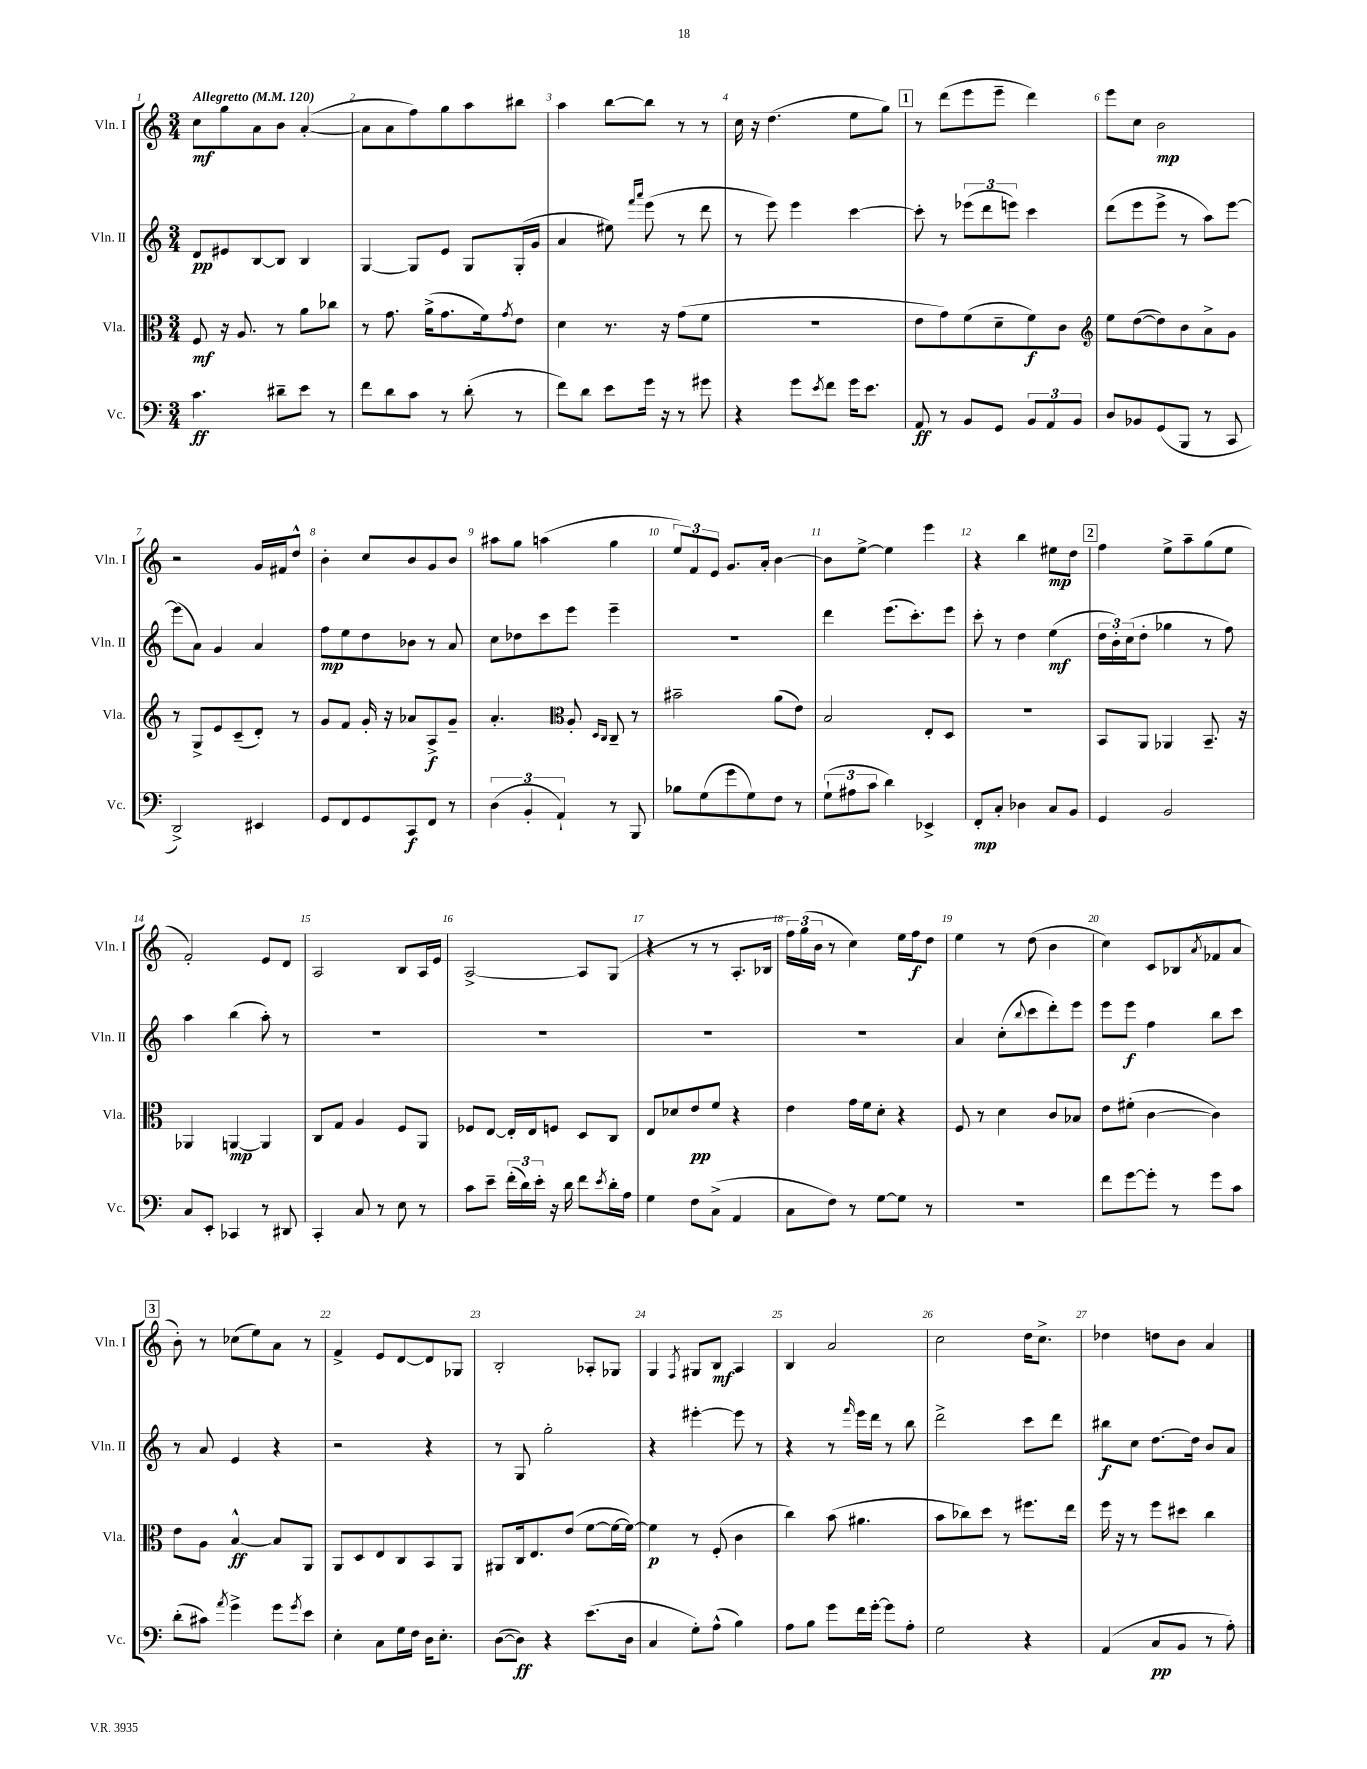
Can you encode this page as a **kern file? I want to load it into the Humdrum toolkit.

**kern	**kern	**kern	**kern
*staff4	*staff3	*staff2	*staff1
*clefF4	*clefC3	*clefG2	*clefG2
*k[]	*k[]	*k[]	*k[]
*M3/4	*M3/4	*M3/4	*M3/4
*MM120	*MM120	*MM120	*MM120
4.c\	8F/	8d/L	8cc\L
.	16r	8e#/	8gg\
.	8.A/	.	.
.	.	[8B/	8a\
8d#~\L	8r	8B/]J	8b\J
8e\J	8a\L	4B/	([4a'/
8r	8cc-\J	.	.
=	=	=	=
8f\L	8r	[4G/	8a\]L
8d\	8.g\	.	8a\
8c\J	.	8G/]L	8ff\)
.	(16a^\LK	.	.
8r	8.g\	8e/J	8gg\
(8d'\	.	8G/L	8aa\
.	16f\k)	.	.
.	8qg/	.	.
8r	8e\J	(16G'/L	8bb#\J
.	.	16g/JJ	.
=	=	=	=
8f\L)	4d\	4a/	4aa\
8d\J	.	.	.
8e\L	8.r	8ee#\)	[8bb\L
.	.	16qqfff/LL	.
.	.	16qqaaa/JJ	.
16g\Jk	.	(8eee\	8bb\]J
16r	16r	.	.
8r	(8g\L	8r	8r
8g#\	8f\J	8ddd\	8r
=	=	=	=
4r	2.r	8r	16cc\
.	.	.	16r
.	.	8eee\)	(4.dd\
8g\L	.	4eee\	.
8qe/	.	.	.
8f\J	.	.	.
16g\LK	.	[4ccc\	8ee\L
8.e\J	.	.	.
.	.	.	8gg\J)
=	=	=	=
8AA/	8e\L	8ccc'\]	8r
8r	8g\)	8r	(8ddd\L
8BB/L	(8f\	(12eee-\L	8eee\
.	.	12ddd\	.
8GG/J	8d~\	.	8eee~\J
.	.	12eee\J)	.
12BB/L	8f\)	4ccc\	4ddd\)
12AA/	.	.	.
.	8c\J	.	.
12BB/J	.	.	.
=	=	=	=
*	*clefG2	*	*
8D/L	8ee\L	(8ddd\L	8eee\L
8BB-/	([8dd\	8eee\	8cc\J
(8GG/	8dd\])	8eee^\J	2b\
8BBB/J	8b\	8r	.
8r	8a^\	8aa\L)	.
8CC/	8g\J	[8eee\J	.
=	=	=	=
2DD^/)	8r	(8eee\]L	2r
.	8G^/L	8a\J)	.
.	8e/	4g/	.
.	(8c~/	.	.
4EE#/	8d'/J)	4a/	16g/LL
.	.	.	16f#/J
.	8r	.	8dd^^/J
=	=	=	=
8GG/L	8g/L	8ff\L	4b'\
8FF/	8f/J	8ee\	.
8GG/	16g'/	8dd\	8cc/L
.	16r	.	.
8CC/	8a-/L	8b-\J	8b/
8FF/J	8A^/	8r	8g/
8r	8g~/J	8a/	8b/J
=	=	=	=
(6D\	4.a'/	8cc\L	8aa#\L
.	.	8dd-\	8gg\J
6BB'/	.	.	.
.	.	8ccc\	(4aa\
6AA`/)	.	.	.
*	*clefC3	*	*
.	8A'/	8eee\J	.
.	16qqD/LL	.	.
.	16qqC/JJ	.	.
8r	8C~/	4eee~\	4gg\
8BBB/	8r	.	.
=	=	=	=
8B-\L	2b#~\	2.r	12ee/L)
.	.	.	12f/
(8G\	.	.	.
.	.	.	12e/J
8g\	.	.	8.g/L
8G\)	.	.	.
.	.	.	16a'/Jk
8F\J	(8a\L	.	[4b\
8r	8e\J)	.	.
=	=	=	=
(12G`\L	2B/	4ddd\	8b\]L
12A#\	.	.	.
.	.	.	[8ee^\J
12c\J	.	.	.
4d\)	.	(8.eee\L	4ee\]
.	.	8.ccc'\)	.
4EE-^/	8E'/L	.	4eee\
.	8D/J	8eee\J	.
=	=	=	=
8FF'/L	2.r	8ccc'\	4r
8C'/J	.	8r	.
4D-\	.	4dd\	4bb\
8C/L	.	(4ee\	8ee#\L
8BB/J	.	.	8dd\J
=	=	=	=
4GG/	8BB/L	24dd\LL	4ff\
.	.	24b'\)	.
.	.	(24cc\J	.
.	8AA/J	8dd'\J	.
2BB/	4AA-/	4gg-\	8ee^\L
.	.	.	8aa~\
.	8.BB~/	8r	(8gg\
.	.	8ff\)	8ee\J
.	16r	.	.
=	=	=	=
8C/L	4AA-/	4aa\	2f'/)
8EE'/J	.	.	.
4CC-/	[4AA/	(4bb\	.
8r	4AA/]	8aa'\)	8e/L
8DD#/	.	8r	8d/J
=	=	=	=
4CC'/	8C/L	2.r	2A/
.	8G/J	.	.
8C/	4A/	.	.
8r	.	.	.
8E\	8F/L	.	8B/L
8r	8AA/J	.	16A/L
.	.	.	16e/JJ
=	=	=	=
8c\L	8F-/L	2.r	[2A^/
8e~\J	[8E/J	.	.
(24f'\LL	16E'/]LL	.	.
24d\)	.	.	.
.	16E/J	.	.
24e'\JJ	.	.	.
16r	8F/J	.	.
16d\	.	.	.
8f\L	8D/L	.	8A/]L
8qe/	.	.	.
16d'\L	8C/J	.	(8G/J
16A\JJ	.	.	.
=	=	=	=
4G\	8E/L	2.r	4r
.	8d-/	.	.
8F\L	8e/	.	8r
(8C^\J	8f/J	.	8r
4AA/	4r	.	8.A'/L
.	.	.	16B-/Jk
=	=	=	=
8C\L	4e\	2.r	24ff\LL)
.	.	.	(24gg\
.	.	.	24b\JJ
8F\J)	.	.	8r
8r	16g\LL	.	4cc\)
.	16f\J	.	.
[8G\L	8d'\J	.	.
8G\]J	4r	.	16ee\LL
.	.	.	16ff\J
8r	.	.	8dd\J
=	=	=	=
2.r	8F/	4a/	4ee\
.	8r	.	.
.	4d\	(8cc'\L	8r
.	.	8qqbb/	.
.	.	8ccc\	(8dd\
.	8c/L	8ddd'\)	4b\
.	8B-/J	8eee\J	.
=	=	=	=
8f\L	8e\L	8eee\L	4cc\)
[8g\	(8f#'\J	8eee\J	.
8g'\]J	[4c\	4ff\	8c/L
8r	.	.	(8B-/
.	.	.	8qa/
8g\L	4c\])	8bb\L	8f-/
8c\J	.	8ccc\J	8a/J
=	=	=	=
(8d'\L	8e\L	8r	8b'\)
8c#\J)	8A\J	8a/	8r
8qa/	.	.	.
4g^\	[4B^^/	4e/	(8cc-\L
.	.	.	8ee\)
8g\L	8B/]L	4r	8a\J
8qg/	.	.	.
8e\J	8AA/J	.	8r
=	=	=	=
4E'\	8AA/L	2r	4f^/
.	8D/	.	.
8C\L	8E/	.	8e/L
16G\L	8C/	.	[8d/
16F\JJ	.	.	.
16D\LK	8BB/	4r	8d/]
8.E'\J	.	.	.
.	8AA/J	.	8G-/J
=	=	=	=
([8D\L	8AA#/L	8r	2B'/
8D\]J)	16C/k	8G/	.
.	8.E/	.	.
4r	.	2gg'\	.
.	(8e/J	.	.
(8.e\L	[8f\L	.	8A-'/L
.	16f\_L	.	8G-/J
16D\Jk	16f\_JJ)	.	.
=	=	=	=
4C/	4f\]	4r	4G/
.	.	.	8qF/
8G'\L)	8r	[4eee#'\	8G#/L
(8A^^\J	(8F'/	.	8B/J
4B\)	4c\	8eee#\]	4A/
.	.	8r	.
=	=	=	=
8A\L	4cc\)	4r	4B/
8B\J	.	.	.
8g\L	(8b\	8r	2a/
.	.	16qqfff/	.
16f\L	4.a#\	16eee\LL	.
[16g'\JJ	.	16ddd\JJ	.
8g\]L	.	8r	.
8A'\J	.	8bb\	.
=	=	=	=
2G\	8b\L	2ddd^\	2cc\
.	8cc-\)	.	.
.	8dd\J	.	.
.	8r	.	.
4r	8.ff#\L	8ccc\L	16dd\LK
.	.	.	8.cc^\J
.	.	8ddd\J	.
.	16ee\Jk	.	.
=	=	=	=
(4AA/	16ff\	8bb#\L	4dd-\
.	16r	.	.
.	8r	8cc\J	.
8C/L	8ff\L	[8.dd\L	8dd\L
8BB/J	8dd#\J	.	8b\J
.	.	16dd\]Jk	.
8r	4cc\	8b/L	4a/
8A'\)	.	8a/J	.
==	==	==	==
*-	*-	*-	*-
